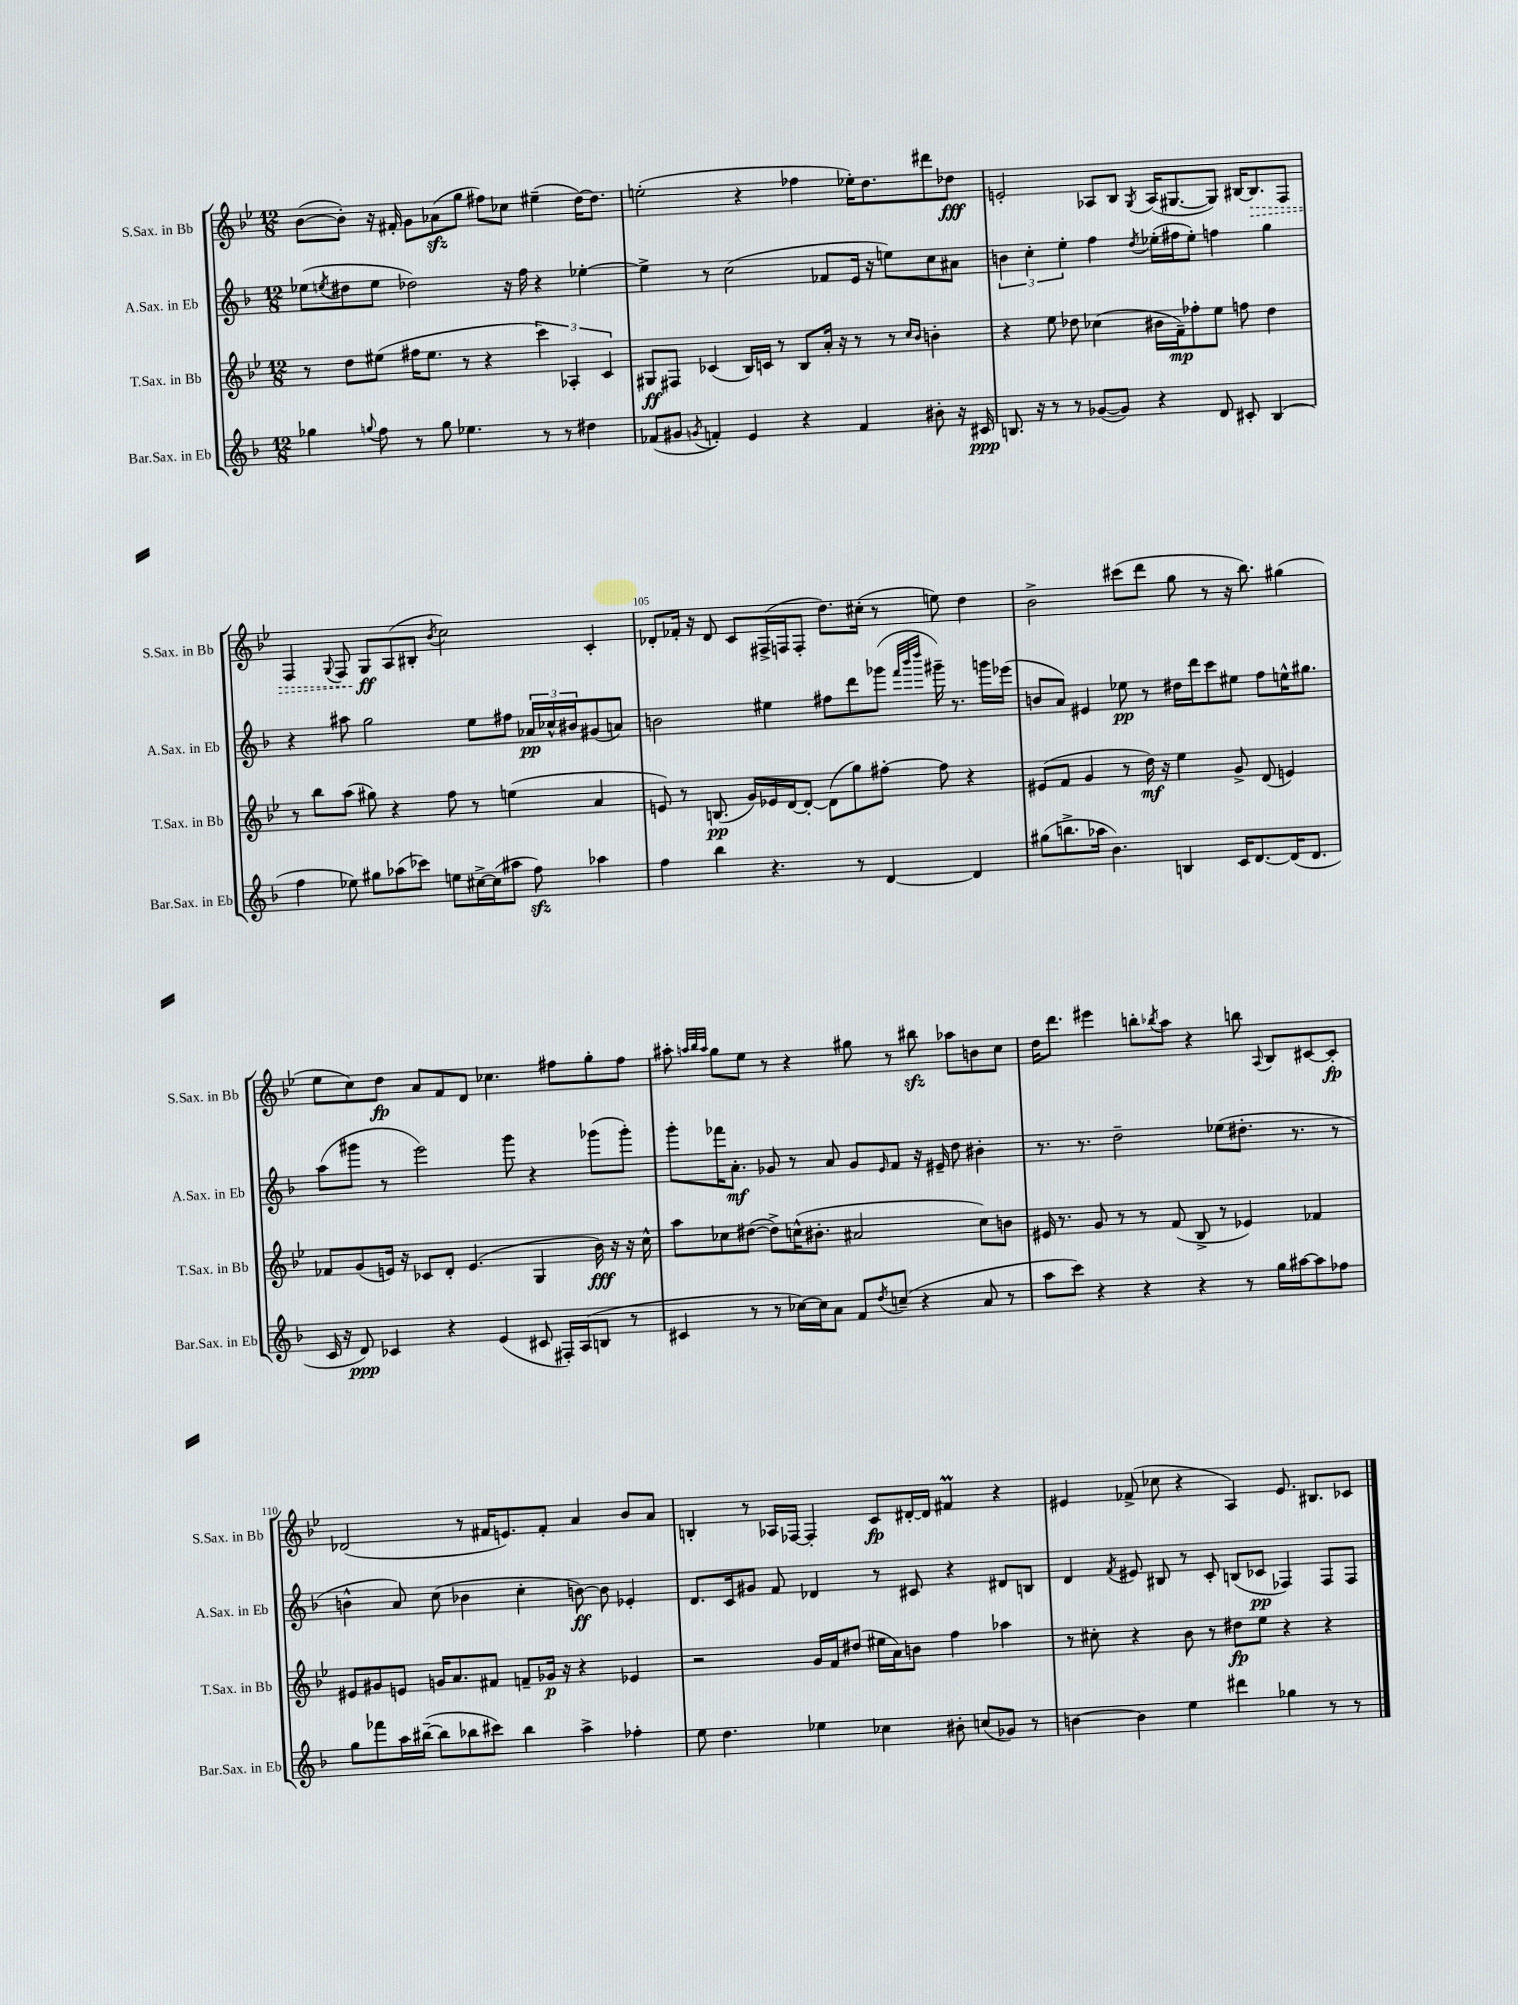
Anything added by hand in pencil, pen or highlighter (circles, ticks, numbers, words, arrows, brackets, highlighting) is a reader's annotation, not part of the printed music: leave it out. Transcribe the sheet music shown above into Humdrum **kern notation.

**kern	**dynam	**kern	**dynam	**kern	**dynam	**kern	**dynam
*part4	*part4	*part3	*part3	*part2	*part2	*part1	*part1
*staff4	*staff4	*staff3	*staff3	*staff2	*staff2	*staff1	*staff1
*I"Bar.Sax. in Eb	*	*I"T.Sax. in Bb	*	*I"A.Sax. in Eb	*	*I"S.Sax. in Bb	*
*I'Bar.Sax. in Eb	*	*I'T.Sax. in Bb	*	*I'A.Sax. in Eb	*	*I'S.Sax. in Bb	*
*clefG2	*	*clefG2	*	*clefG2	*	*clefG2	*
*k[b-]	*	*k[b-e-]	*	*k[b-]	*	*k[b-e-]	*
*M12/8	*	*M12/8	*	*M12/8	*	*M12/8	*
=101	=101	=101	=101	=101	=101	=101	=101
4gg-X\	.	8r	.	(8ee-X\L	.	([8b-\L	.
.	.	.	.	8qeen/	.	.	.
.	.	8dd\L	.	8dd#X\	.	8b-'\J])	.
8qqggn/	.	.	.	.	.	.	.
8ff\	.	(8ee#X\J	.	8ee\J	.	16r	.
.	.	.	.	.	.	16f#X'/	.
8r	.	16ff#X\KL	.	2dd-X\)	.	8g\L	.
.	.	8.ee#\J	.	.	.	.	.
8gg\	.	.	.	.	.	(8a-Xzz\	.
4.ee-X\	.	8r	.	.	.	8gg\J	.
.	.	4r	.	.	.	8ff#X\L)	.
.	.	.	.	16r	.	8cc-X\J	.
.	.	.	.	16ff\	.	.	.
8r	.	6ccc\)	.	4r	.	(4ee#X~\	.
8r	.	.	.	.	.	.	.
.	.	6A-X'/	.	.	.	.	.
4dd#X\	.	.	.	[4ee-X'\	.	[16dd\KL)	.
.	.	.	.	.	.	8.dd\J]	.
.	.	6c/	.	.	.	.	.
=102	=102	=102	=102	=102	=102	=102	=102
(8f-X/L	.	8G#X/L	ff	4ee-^\]	.	(2een'\	.
8g#X/J	.	8F#X/J	.	.	.	.	.
8qgn/	.	.	.	.	.	.	.
4fn'/)	.	(4c-X/	.	8r	.	.	.
.	.	.	.	(2cc\	.	.	.
4e/	.	16B-/LL)	.	.	.	4r	.
.	.	16cn/JJ	.	.	.	.	.
.	.	8r	.	.	.	.	.
4r	.	8B-/L	.	.	.	4ff-X\	.
.	.	16a'/Jk	.	8f-X/L	.	.	.
.	.	16r	.	.	.	.	.
4f/	.	8r	.	16e/Jk	.	16ee-X'\KL)	.
.	.	.	.	16r	.	8.dd\	.
.	.	8r	.	8een\L)	.	.	.
.	.	16qqcc/LL	.	.	.	.	.
.	.	16qqb-/JJ	.	.	.	.	.
8b#X'\	.	4bn'\	.	8cc\	.	8ddd#X\	.
16r	.	.	.	8a#X\J	.	8dd-X\J	fff
16c#X/	ppp	.	.	.	.	.	.
=103	=103	=103	=103	=103	=103	=103	=103
8.Bn/	.	4r	.	6bn\	.	2en'/	.
.	.	.	.	6cc'\	.	.	.
16r	.	.	.	.	.	.	.
8r	.	8ee-\	.	.	.	.	.
.	.	.	.	6ee'\	.	.	.
8r	.	8dd-X\	.	.	.	.	.
([8g-X/L	.	(4cc-X\	.	4ff\	.	8A-X/L	.
8g-/J])	.	.	.	.	.	8B-/J	.
.	.	.	.	8qdd/	.	8qG/	.
4r	.	16b#X\LL	.	(16ee-X'\LL	.	(16A-/KL	.
.	.	16f~\J)	mp	16ff#X\J	.	[8.G#X/	.
.	.	8ff-X'\	.	8ee-'\J)	.	.	.
8d/	.	8ee-\J	.	4ffn\	.	8G#/J])	.
8c#X'/	.	8ffn\	.	.	.	[16B#X/KL	.
!	!	!	!	!	!	!	!LO:HP:b
.	.	.	.	.	.	8.B#/]	>
(4B/	.	4dd-\	.	4gg\	.	.	.
.	.	.	.	.	.	8F/J	.
!!LO:LB:g=z
=104	=104	=104	=104	=104	=104	=104	=104
4ff\	.	8r	.	4r	.	4F/	.
.	.	8bb-\L	.	.	.	.	.
.	.	.	.	.	.	8qqG/	.
8ee-X\)	.	(8aa\J	.	8aa#X\	.	8F/	.
8gg#X\L	.	8gg#X\)	.	2gg\	.	8G/L	ff
(8aa-X\	.	4r	.	.	.	(8A/	]
8ccc-X\J)	.	.	.	.	.	8B#X'/J	.
.	.	.	.	.	.	8qb-/	.
8een\L	.	8ff\	.	.	.	2cc\)	.
[16cc#X^\L	.	8r	.	8ee\L	.	.	.
(16cc#\J]	.	.	.	.	.	.	.
8aa#X\J	.	(4een\	.	8ff#X\J	.	.	.
8ffzz\)	.	.	.	24a-X/LL	pp	.	.
.	.	.	.	24cc-X^^/	.	.	.
.	.	.	.	24b#X/J	.	.	.
4aa-X\	.	4a/	.	(8g#X/	.	4c'/	.
.	.	.	.	8an/J)	.	.	.
=105	=105	=105	=105	=105	=105	=105	=105
4ff\	.	8en/)	.	2bn\	.	8d-X'/L	.
.	.	8r	.	.	.	16f-X'/Jk	.
.	.	.	.	.	.	16r	.
4bb-\	.	(8.Bn/	pp	.	.	8d-/	.
.	.	.	.	.	.	8c/L	.
.	.	16g/LL)	.	.	.	.	.
4.r	.	16e-X/	.	4ee#X\	.	(16F#X^/L	.
.	.	[16d/J	.	.	.	16Fn/J	.
.	.	8d'/J_	.	.	.	8F'/J	.
.	.	(8d\L]	.	8ff#X\L	.	8.dd\L)	.
8r	.	8gg\)	.	8ddd\	.	.	.
.	.	.	.	.	.	(16cc#X'\Jk	.
[4d/	.	[8ff#X'\J	.	(8ggg-X\J	.	8r	.
.	.	.	.	32qqfff/LLL	.	.	.
.	.	.	.	32qqbbb-/	.	.	.
.	.	.	.	32qqdddd/JJJ	.	.	.
.	.	8ff#\]	.	16ggg#X~\)	.	8een\)	.
.	.	.	.	8.r	.	.	.
4d/]	.	4r	.	.	.	4dd\	.
.	.	.	.	16gggn\LL	.	.	.
.	.	.	.	(16eee-X\JJ	.	.	.
=106	=106	=106	=106	=106	=106	=106	=106
(8gg#X\L	.	(8e#X/L	.	8bn/L	.	2b-^\	.
8.bbn^\	.	8f/J	.	8a/J)	.	.	.
.	.	4g/	.	4e#X/	.	.	.
16aa-X\Jk	.	.	.	.	.	.	.
4.b-\)	.	.	.	.	.	.	.
.	.	8r	.	8ee-X\	pp	(8ccc#X\L	.
.	.	16dd\)	mf	8r	.	8ddd\J	.
.	.	16r	.	.	.	.	.
4Bn/	.	4ee-\	.	16dd#X\LL	.	8gg\	.
.	.	.	.	16ddd\J	.	.	.
.	.	.	.	8ccc\	.	8r	.
16c/KL	.	8g^/	.	8ee#X\J	.	16r	.
[8.d/	.	.	.	.	.	8.bb-\)	.
.	.	(8d/	.	8ff\L	.	.	.
(16d/K]	.	4en/)	.	16een^^\K	.	(4gg#X\	.
8.d/J	.	.	.	8.gg#X\J	.	.	.
!!LO:LB:g=z
=107	=107	=107	=107	=107	=107	=107	=107
16c/	.	8f-X/L	.	(8aa\L	.	8ee-\L	.
16r	.	.	.	.	.	.	.
8d/)	ppp	(8g/	.	8ggg#X\J	.	8cc\)	.
4c-X/	.	16en/Jk)	.	8r	.	8dd\J	fp
.	.	16r	.	.	.	.	.
.	.	8c-X/L	.	2eee\)	.	8a/L	.
4r	.	8d'/J	.	.	.	8f/	.
.	.	(4.e/	.	.	.	8d/J	.
(4e/	.	.	.	.	.	4.cc-X\	.
.	.	.	.	8ggg#\	.	.	.
8c#X/	.	4G/	.	4r	.	.	.
16F#X'/LL)	.	.	.	.	.	8ff#X\L	.
(16A/J	.	.	.	.	.	.	.
8Bn/J	.	16b-\)	fff	(8ggg-X\L	.	8gg'\	.
.	.	16r	.	.	.	.	.
8r	.	16r	.	8ggg-'\J)	.	8ff#\J	.
.	.	16cc^^\	.	.	.	.	.
=108	=108	=108	=108	=108	=108	=108	=108
4c#X/	.	8aa\L	.	8ggg'\L	.	8aa#X'\	.
.	.	.	.	.	.	32qqaan/LLL	.
.	.	.	.	.	.	32qqbb-/	.
.	.	.	.	.	.	32qqaa/JJJ	.
.	.	8cc-X\	.	16fff-X\K	.	8gg\L	.
.	.	.	.	8.a'\J	mf	.	.
8r	.	([8dd#X\J	.	.	.	8ee-\J	.
8r	.	8dd#^\L])	.	8g-X/	.	8r	.
[16cc-X\LL)	.	(16ccn^^\K	.	8r	.	4r	.
16cc-\J]	.	8.b#X'\J	.	.	.	.	.
8a\J	.	.	.	8a/	.	.	.
8f/L	.	2a#X/	.	8g-/L	.	8gg#X\	.
8qdd/	.	.	.	16qqe/	.	.	.
(8ccn~/J	.	.	.	8f/J	.	8r	.
4r	.	.	.	16r	.	8bb#Xzz\	.
.	.	.	.	16e#X~/	.	.	.
.	.	.	.	8dd\	.	8aa-X\L	.
8a/	.	8cc\L)	.	4b#X'\	.	8bn\	.
8r	.	8bn\J	.	.	.	8cc\J	.
=109	=109	=109	=109	=109	=109	=109	=109
8aa\L	.	16e#X/	.	8.r	.	16dd\KL	.
.	.	8.r	.	.	.	8.ddd\J	.
8ccc\J)	.	.	.	.	.	.	.
.	.	.	.	8.r	.	.	.
4r	.	8g/	.	.	.	4eee#X\	.
.	.	8r	.	2dd~\	.	.	.
4r	.	8r	.	.	.	8bbn'\L	.
.	.	.	.	.	.	8qbb-X/	.
.	.	(8f/	.	.	.	8aa\J	.
4r	.	8B-^/	.	.	.	4r	.
.	.	8r	.	(8ee-X\L	.	.	.
8r	.	4e-X/)	.	8.dd#X'\J	.	8bbn\	.
.	.	.	.	.	.	8qqA/	.
16gg\LL	.	.	.	.	.	8B-/L	.
[16aa#X\J	.	.	.	8.r	.	.	.
8aa#\]	.	4f-X/	.	.	.	[8c#X/	.
8ff-X\J	.	.	.	8r	.	8c#'/J]	fp
!!LO:LB:g=z
=110	=110	=110	=110	=110	=110	=110	=110
8gg\L	.	8e#X/L	.	4bn^^\	.	(2d-X/	.
8fff-X\	.	8g#X/	.	.	.	.	.
16aa\L	.	8en/J	.	8a/)	.	.	.
([16bb#X~\JJ	.	.	.	.	.	.	.
8bb#\L]	.	16gn/KL	.	(8cc\	.	.	.
.	.	8.a/	.	.	.	.	.
8bb-X\	.	.	.	4b-X\	.	8r	.
8ccc#X\J)	.	8f#X/J	.	.	.	16f#X/KL	.
.	.	.	.	.	.	8.en/)	.
4bb-\	.	8fn~/L	.	4cc'\	.	.	.
.	.	16g-X/Jk	p	.	.	8f#'/J	.
.	.	16r	.	.	.	.	.
4aa^\	.	4r	.	[8bn\)	ff	4a/	.
.	.	.	.	8b\]	.	.	.
4ff-X'\	.	4e-X/	.	4e-X'/	.	8b-/L	.
.	.	.	.	.	.	8a/J	.
=111	=111	=111	=111	=111	=111	=111	=111
8ee\	.	2r	.	8.d/L	.	4Bn'/	.
4.dd\	.	.	.	.	.	.	.
.	.	.	.	16c/k	.	.	.
.	.	.	.	8g#X/J	.	8r	.
.	.	.	.	8f/	.	16A-X/LL	.
.	.	.	.	.	.	[16F-X/JJ	.
4ee-X\	.	16g/LL	.	4d-X/	.	4F-'/]	.
.	.	16f/J	.	.	.	.	.
.	.	(8dd#X/J	.	.	.	.	.
4cc-X\	.	16ee#X\LL	.	8r	.	8c/L	fp
.	.	16a\J)	.	.	.	.	.
.	.	8bn\J	.	8c#X/	.	[16d#X'/L	.
.	.	.	.	.	.	16d#/JJ]	.
8b#X'\	.	4ff\	.	4r	.	4f#Xm/	.
(8ccn/L	.	.	.	.	.	.	.
8g-X/J)	.	4aa-X\	.	8d#X/L	.	4r	.
8r	.	.	.	8Bn/J	.	.	.
=112	=112	=112	=112	=112	=112	=112	=112
[4bn\	.	8r	.	4d/	.	4e#X/	.
.	.	8cc#X'\	.	.	.	.	.
.	.	.	.	8qf/	.	.	.
4b\]	.	4r	.	8e#X/	.	(8f-X^/	.
.	.	.	.	8B#X/	.	8cc-X\	.
4ee\	.	8b-\	.	8r	.	4r	.
.	.	8r	.	8c'/	.	.	.
4ddd#X\	.	8dd#X\L	fp	(8Bn/L	.	4A/)	.
.	.	8ee-\J	.	8c-X/J	pp	.	.
4gg-X\	.	4r	.	4F-X/)	.	8.e#/	.
.	.	.	.	.	.	8.B#X/L	.
8r	.	4r	.	8F-/L	.	.	.
8r	.	.	.	8F-/J	.	8c-X/J	.
==	==	==	==	==	==	==	==
*-	*-	*-	*-	*-	*-	*-	*-
